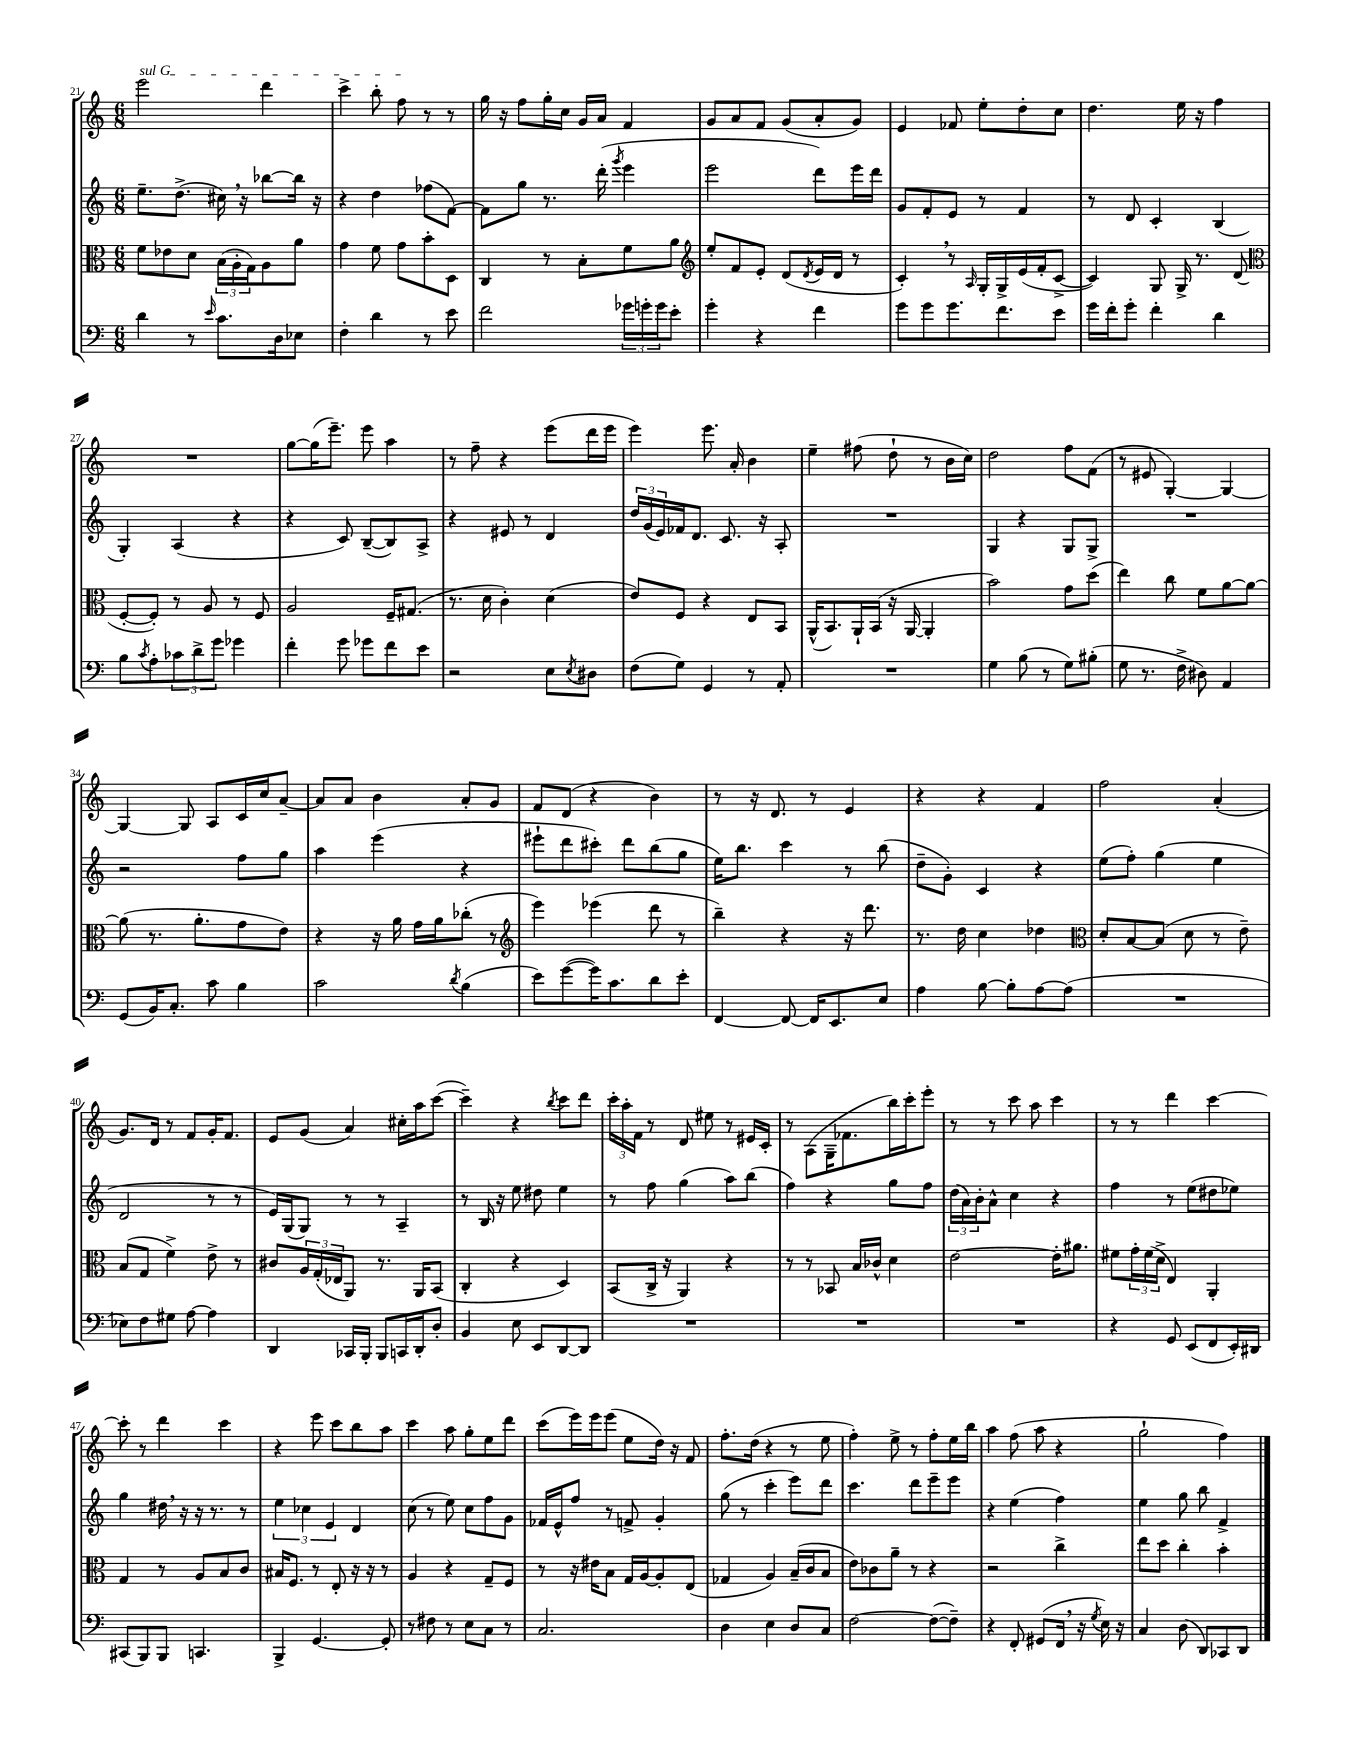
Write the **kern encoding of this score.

**kern	**kern	**kern	**kern
*staff4	*staff3	*staff2	*staff1
*clefF4	*clefC3	*clefG2	*clefG2
*k[]	*k[]	*k[]	*k[]
*M6/8	*M6/8	*M6/8	*M6/8
4d	8f	8.ee~	2eee
.	8e-	.	.
.	.	(8.dd^	.
8r	8d	.	.
16qqe	.	.	.
8.c	(24B	16cc#)	.
.	24A'	.	.
.	.	16r	.
.	24G)	.	.
.	8A	[8bb-	4ddd
16D	.	.	.
8E-	8a	16bb-]	.
.	.	16r	.
=	=	=	=
4F'	4g	4r	4ccc^
4d	8f	4dd	8bb'
.	8g	.	8ff
8r	8b'	(8ff-	8r
8e	8D	[8f)	8r
=	=	=	=
2f	4C	8f]	16gg
.	.	.	16r
.	.	8gg	8ff
.	8r	8.r	16gg'
.	.	.	16cc
.	8B'	.	16g
.	.	(16ddd'	16a
.	.	8qggg	.
24g-	8f	4eee	4f
24g'	.	.	.
24g	.	.	.
8e'	8a	.	.
=	=	=	=
*	*clefG2	*	*
4g'	8ee'	2eee	8g
.	8f	.	8a
4r	8e'	.	8f
.	(8d	.	(8g
.	8qd	.	.
4f	16e	8ddd)	8a'
.	16d	.	.
.	8r	16eee	8g)
.	.	16ddd	.
=	=	=	=
8g	4c')	8g	4e
8g	.	8f'	.
8.g	8r	8e	8f-
.	16qqA	.	.
.	16G'	8r	8ee'
8.f	16G^	.	.
.	(16e	4f	8dd'
.	16f'	.	.
8e	[8c^	.	8cc
=	=	=	=
16g	4c])	8r	4.dd
16f'	.	.	.
8g'	.	8d	.
4f'	8G	4c'	.
.	16G^	.	16ee
.	8.r	.	16r
4d	.	(4B	4ff
.	(8d	.	.
=	=	=	=
*	*clefC3	*	*
8B	[8F'	4G')	2.r
8qc	.	.	.
8A'	8F'])	.	.
12c-	8r	(4A	.
12d^	.	.	.
.	8A	.	.
12g	.	.	.
4g-	8r	4r	.
.	8F	.	.
=	=	=	=
4f'	2A	4r	[8gg
.	.	.	(16gg]
.	.	.	8.eee~)
8g	.	8c)	.
8g-	.	([8B~	8eee
8f	16F~	8B])	4aa
.	(8.G#	.	.
8e	.	8A^	.
=	=	=	=
2r	8.r	4r	8r
.	.	.	8ff~
.	16d	.	.
.	4c')	8e#	4r
.	.	8r	.
8E	(4d	4d	(8eee
8qE	.	.	.
8D#	.	.	16ddd
.	.	.	16eee
=	=	=	=
(8F	8e)	24dd	4eee)
.	.	(24g	.
.	.	24e)	.
8G)	8F	16f-	.
.	.	8.d	.
4GG	4r	.	8.eee
.	.	8.c	.
.	.	.	16a'
8r	8E	.	4b
.	.	16r	.
8AA'	8BB	8A'	.
=	=	=	=
2.r	(16AA^^	2.r	4ee~
.	8.BB)	.	.
.	16AA`	.	(8ff#
.	(16BB	.	.
.	16r	.	8dd`
.	[16AA	.	.
.	4AA']	.	8r
.	.	.	16b
.	.	.	16cc)
=	=	=	=
4G	2b)	4G	2dd
(8B	.	4r	.
8r	.	.	.
8G)	8g	8G	8ff
(8B#'	(8dd	8G^	(8f
=	=	=	=
8G	4ee)	2.r	8r
8.r	.	.	8e#
.	8cc	.	[4G')
16F^	.	.	.
8D#)	8f	.	.
4AA	[8a	.	4G_
.	8a_	.	.
=	=	=	=
(8GG	(8a]	2r	4G_
16BB)	8.r	.	.
8.C'	.	.	.
.	.	.	8G]
.	8.a'	.	.
8c	.	.	8A
4B	8g	8ff	16c
.	.	.	16cc
.	8e)	8gg	[8a~
=	=	=	=
2c	4r	4aa	8a]
.	.	.	8a
.	16r	(4eee	4b
.	16a	.	.
.	16g	.	.
.	16a	.	.
8qd	.	.	.
(4B	(8cc-'	4r	8a'
.	8r	.	8g
=	=	=	=
*	*clefG2	*	*
8e)	4eee)	8eee#`	8f
([8g	.	8ddd	(8d
16g])	(4eee-	8ccc#')	4r
8.c	.	.	.
.	.	8ddd	.
8d	8ddd	(8bb	4b)
8e'	8r	8gg	.
=	=	=	=
[4FF	4bb~)	16ee)	8r
.	.	8.bb	.
.	.	.	16r
.	.	.	8.d
8FF_	4r	4ccc	.
16FF]	.	.	8r
8.EE	.	.	.
.	16r	8r	4e
.	8.ddd	.	.
8E	.	(8bb	.
=	=	=	=
4A	8.r	8dd~	4r
.	.	8g')	.
.	16dd	.	.
[8B	4cc	4c	4r
8B']	.	.	.
[8A	4dd-	4r	4f
(8A]	.	.	.
=	=	=	=
*	*clefC3	*	*
2.r	8d'	(8ee	2ff
.	[8B	8ff')	.
.	(8B]	(4gg	.
.	8d	.	.
.	8r	4ee	(4a'
.	8e~)	.	.
=	=	=	=
8E-)	(8B	2d	8.g)
8F	8G	.	.
.	.	.	16d
8G#	4f^)	.	8r
[8A	.	.	8f
4A]	8e^	8r	16g'
.	.	.	8.f
.	8r	8r	.
=	=	=	=
4DD	8c#	16e)	8e
.	.	(16G	.
.	24A	8G)	(8g
.	(24G'	.	.
.	24E-	.	.
16CC-	8AA)	8r	4a)
16BBB'	.	.	.
8BBB	8.r	8r	.
16CC	.	4A~	16cc#'
16DD'	16AA	.	16aa
8D'	(8BB	.	([8ccc
=	=	=	=
4BB	4C'	8r	4ccc~])
.	.	16B	.
.	.	16r	.
8E	4r	8ee	4r
8EE	.	8dd#	.
.	.	.	8qbb
[8DD	4D)	4ee	8ccc
8DD]	.	.	8ddd
=	=	=	=
2.r	(8BB	8r	24ccc'
.	.	.	24aa'
.	.	.	24f
.	16C^	8ff	8r
.	16r	.	.
.	4AA)	(4gg	8d
.	.	.	8ee#
.	4r	8aa)	8r
.	.	(8bb	16e#
.	.	.	16c'
=	=	=	=
2.r	8r	4ff)	8r
.	8r	.	(8A
.	8BB-	4r	16G~
.	.	.	8.f-
.	16B	.	.
.	16c-^^	.	.
.	4d	8gg	16bb)
.	.	.	16ccc'
.	.	8ff	8eee'
=	=	=	=
2.r	[2e	(24dd	8r
.	.	24a)	.
.	.	24b'	.
.	.	8a^^	8r
.	.	4cc	8ccc
.	.	.	8aa
.	16e']	4r	4ccc
.	8.a#	.	.
=	=	=	=
4r	8f#	4ff	8r
.	24g'	.	8r
.	(24f#	.	.
.	24d^	.	.
8GG	4E)	8r	4ddd
(8EE	.	(8ee	.
8FF	4AA'	8dd#	[4ccc
16EE')	.	8ee-)	.
16DD#	.	.	.
=	=	=	=
(8CC#	4G	4gg	8ccc']
8BBB)	.	.	8r
8BBB	8r	16dd#	4ddd
.	.	16r	.
4.CC	8A	16r	.
.	.	8.r	.
.	8B	.	4ccc
.	8c	8r	.
=	=	=	=
4BBB^	16B#	6ee	4r
.	8.F	.	.
.	.	6cc-	.
[4.GG	8r	.	8eee
.	.	6e	.
.	8E'	.	8ccc
.	16r	4d	8bb
.	16r	.	.
8GG']	8r	.	8aa
=	=	=	=
8r	4A	(8cc	4ccc
8F#	.	8r	.
8r	4r	8ee)	8aa
8E	.	8cc	8gg'
8C	8G~	8ff	8ee
8r	8F	8g	8ddd
=	=	=	=
2.C	8r	16f-	(8ccc
.	.	16e^^	.
.	16r	8ff	16eee)
.	16e#	.	16eee
.	8B	8r	(8eee
.	16G	8f^	8ee
.	[16A	.	.
.	8A']	4g'	16dd)
.	.	.	16r
.	(8E	.	8f
=	=	=	=
4D	4G-	(8gg	8.ff'
.	.	8r	.
.	.	.	(16dd
4E	4A)	4ccc'	4r
8D	(16B~	8eee)	8r
.	16c	.	.
8C	8B	8ddd	8ee
=	=	=	=
[2F	8e)	4.ccc	4ff')
.	8c-	.	.
.	8a~	.	8ee^
.	8r	8ddd	8r
(8F_	4r	8eee~	8ff'
8F~])	.	8eee	16ee
.	.	.	16bb
=	=	=	=
4r	2r	4r	4aa
8FF'	.	(4ee	(8ff
(8GG#	.	.	8aa
16FF	4cc^	4ff)	4r
16r	.	.	.
8qG	.	.	.
16E)	.	.	.
16r	.	.	.
=	=	=	=
4C	8ee	4ee	2gg`
.	8dd	.	.
(8D	4cc'	8gg	.
8DD)	.	8bb	.
8CC-	4b'	4f^	4ff)
8DD	.	.	.
==	==	==	==
*-	*-	*-	*-
